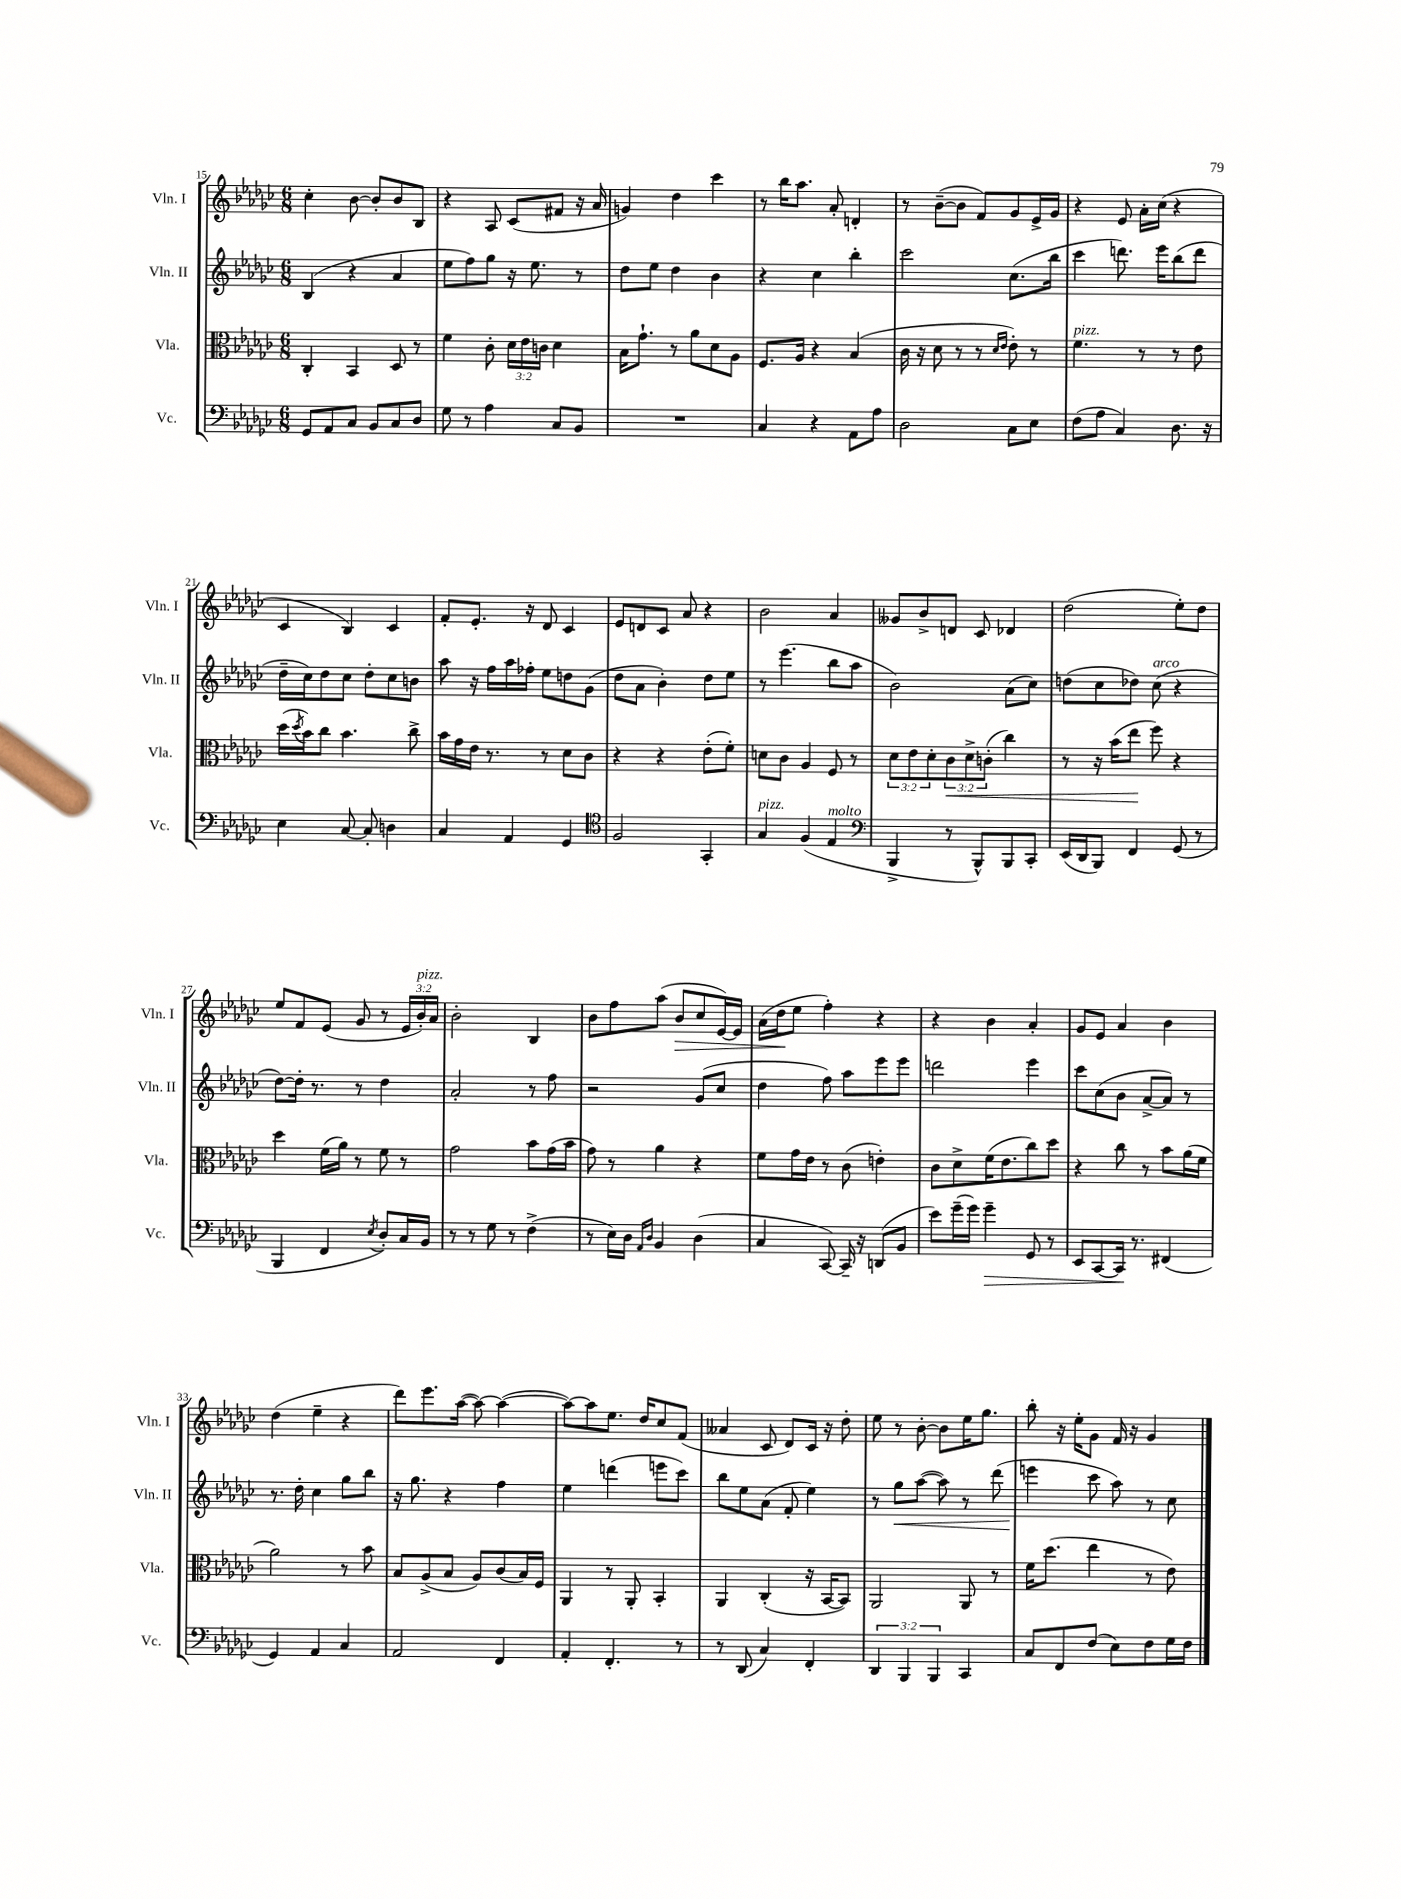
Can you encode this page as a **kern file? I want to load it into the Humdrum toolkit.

**kern	**dynam	**kern	**dynam	**kern	**dynam	**kern	**dynam
*part4	*part4	*part3	*part3	*part2	*part2	*part1	*part1
*staff4	*staff4	*staff3	*staff3	*staff2	*staff2	*staff1	*staff1
*I"Vc.	*	*I"Vla.	*	*I"Vln. II	*	*I"Vln. I	*
*I'Vc.	*	*I'Vla.	*	*I'Vln. II	*	*I'Vln. I	*
*clefF4	*	*clefC3	*	*clefG2	*	*clefG2	*
*k[b-e-a-d-g-c-]	*	*k[b-e-a-d-g-c-]	*	*k[b-e-a-d-g-c-]	*	*k[b-e-a-d-g-c-]	*
*M6/8	*	*M6/8	*	*M6/8	*	*M6/8	*
=15	=15	=15	=15	=15	=15	=15	=15
8GG-/L	.	4C-'/	.	(4B-/	.	4cc-'\	.
8AA-/	.	.	.	.	.	.	.
8C-/J	.	4BB-/	.	4r	.	[8b-\	.
8BB-/L	.	.	.	.	.	8b-'/L]	.
8C-/	.	8D-/	.	4a-/	.	8b-/	.
8D-/J	.	8r	.	.	.	8B-/J	.
=16	=16	=16	=16	=16	=16	=16	=16
8G-\	.	4f\	.	8ee-\L	.	4r	.
8r	.	.	.	8ff\)	.	.	.
4A-\	.	8c-'\	.	8gg-\J	.	8A-/	.
.	.	24d-\LL	.	16r	.	(8c-/L	.
.	.	24e-\	.	.	.	.	.
.	.	.	.	8.ee-\	.	.	.
.	.	24cn\JJ	.	.	.	.	.
8C-/L	.	4d-\	.	.	.	8f#X/J	.
8BB-/J	.	.	.	8r	.	16r	.
.	.	.	.	.	.	16a-/	.
=17	=17	=17	=17	=17	=17	=17	=17
2.r	.	16B-\KL	.	8dd-\L	.	4gn/)	.
.	.	8.g-`\J	.	.	.	.	.
.	.	.	.	8ee-\J	.	.	.
.	.	8r	.	4dd-\	.	4dd-\	.
.	.	8a-\L	.	.	.	.	.
.	.	8d-\	.	4b-\	.	4ccc-\	.
.	.	8A-\J	.	.	.	.	.
=18	=18	=18	=18	=18	=18	=18	=18
4C-/	.	8.F/L	.	4r	.	8r	.
.	.	.	.	.	.	16bb-\KL	.
.	.	16A-/Jk	.	.	.	8.aa-\J	.
4r	.	4r	.	4cc-\	.	.	.
.	.	.	.	.	.	8a-'/	.
8AA-\L	.	(4B-/	.	4bb-'\	.	4dn'/	.
8A-\J	.	.	.	.	.	.	.
=19	=19	=19	=19	=19	=19	=19	=19
2D-\	.	16c-\	.	2ccc-\	.	8r	.
.	.	16r	.	.	.	.	.
.	.	8d-\	.	.	.	([8b-~\L	.
.	.	8r	.	.	.	8b-\J]	.
.	.	8r	.	.	.	8f/L)	.
.	.	16qqd-/LL	.	.	.	.	.
.	.	16qqe-/JJ	.	.	.	.	.
8C-\L	.	8e-'\)	.	(8.cc-\L	.	8g-/	.
8E-\J	.	8r	.	.	.	16e-^/L	.
.	.	.	.	16bb-\Jk	.	16g-/JJ	.
=20	=20	=20	=20	=20	=20	=20	=20
!	!	!LO:TX:a:i:t=pizz.	!	!	!	!	!
(8F\L	.	4.f\	.	4ccc-\	.	4r	.
8A-\J	.	.	.	.	.	.	.
4C-/)	.	.	.	8.dddn\)	.	8e-/	.
.	.	8r	.	.	.	16a-'\LL	.
.	.	.	.	16eee-\KL	.	(16cc-\JJ	.
8.D-\	.	8r	.	(8bb-\	.	4r	.
.	.	8e-\	.	8ddd\J	.	.	.
16r	.	.	.	.	.	.	.
!!LO:LB:g=z
=21	=21	=21	=21	=21	=21	=21	=21
4E-\	.	(16dd-\LL	.	16dd-~\LL	.	4c-/	.
.	.	8qdd-/	.	.	.	.	.
.	.	16b-\J)	.	16cc-\J)	.	.	.
.	.	8cc-\J	.	8dd-\	.	.	.
[8C-/	.	4.b-\	.	8cc-\J	.	4B-/)	.
8C-'/]	.	.	.	8dd-'\L	.	.	.
4Dn\	.	.	.	8cc-\	.	4c-/	.
.	.	8cc-^\	.	8bn\J	.	.	.
=22	=22	=22	=22	=22	=22	=22	=22
4C-/	.	16b-\LL	.	8aa-\	.	8f'/L	.
.	.	16g-\	.	.	.	.	.
.	.	16e-\JJ	.	16r	.	8.e-'/J	.
.	.	8.r	.	16ff\LL	.	.	.
4AA-/	.	.	.	16aa-\	.	.	.
.	.	.	.	16ff-X'\JJ	.	16r	.
.	.	8r	.	8ee-\L	.	8d-/	.
4GG-/	.	8d-\L	.	8ddn\	.	4c-/	.
.	.	8c-\J	.	(8g-\J	.	.	.
=23	=23	=23	=23	=23	=23	=23	=23
*clefC4	*	*	*	*	*	*	*
2F/	.	4r	.	8dd-\L	.	8e-/L	.
.	.	.	.	8a-\J	.	8dn/	.
.	.	4r	.	4b-'\)	.	8c-/J	.
.	.	.	.	.	.	8a-/	.
4GG-'/	.	(8e-'\L	.	8dd-\L	.	4r	.
.	.	8f'\J)	.	8ee-\J	.	.	.
=24	=24	=24	=24	=24	=24	=24	=24
!LO:TX:a:i:t=pizz.	!	!	!	!	!	!	!
4G-/	.	8dn\L	.	8r	.	2b-\	.
.	.	8c-\J	.	(4.eee-\	.	.	.
(4F/	.	4A-/	.	.	.	.	.
!LO:TX:a:i:t=molto	!	!	!	!	!	!	!
4E-/	.	8F/	.	8bb-\L	.	4a-/	.
.	.	8r	.	8aa-\J	.	.	.
=25	=25	=25	=25	=25	=25	=25	=25
*clefF4	*	*	*	*	*	*	*
4BBB-^/	.	12d-\L	.	2b-\)	.	8g--X/L	.
.	.	12e-\	.	.	.	.	.
.	.	.	.	.	.	8b-^/	.
.	.	12d-'\	.	.	.	.	.
!	!	!	!LO:HP:b	!	!	!	!
8r	.	12c-\	<	.	.	8dn/J	.
.	.	12d-^\	.	.	.	.	.
8BBB-^^/L)	.	.	.	.	.	8c-/	.
.	.	(12cn'\J	.	.	.	.	.
8BBB-/	.	4cc-\)	.	(8a-\L	.	4d-X/	.
8CC-'/J	.	.	.	8cc-\J)	.	.	.
=26	=26	=26	=26	=26	=26	=26	=26
(16EE-/LL	.	8r	.	(8ddn\L	.	(2dd-\	.
16DD-/J	.	.	.	.	.	.	.
8BBB-/J)	.	16r	.	8cc-\	.	.	.
.	.	(16b-\KL	.	.	.	.	.
4FF/	.	8ee-\J	.	8dd-X\J)	.	.	.
!	!	!	!	!LO:TX:a:i:t=arco	!	!	!
.	.	8ff\)	[	(8cc-\	.	.	.
(8GG-/	.	4r	.	4r	.	8ee-'\L)	.
8r	.	.	.	.	.	8dd-\J	.
!!LO:LB:g=z
=27	=27	=27	=27	=27	=27	=27	=27
4BBB-/	.	4dd-\	.	[8dd-\L)	.	8ee-/L	.
.	.	.	.	16dd-'\Jk]	.	8f/	.
.	.	.	.	8.r	.	.	.
4FF/	.	(16f\LL	.	.	.	(8e-/J	.
.	.	16a-\JJ)	.	.	.	.	.
.	.	8r	.	8r	.	8g-/	.
8qE-/	.	.	.	.	.	.	.
8D-'/L)	.	8f\	.	4dd-\	.	8r	.
16C-/L	.	8r	.	.	.	24e-/LL	.
!	!	!	!	!	!	!LO:TX:a:i:t=pizz.	!
.	.	.	.	.	.	24b-'/)	.
16BB-/JJ	.	.	.	.	.	.	.
.	.	.	.	.	.	24a-/JJ	.
=28	=28	=28	=28	=28	=28	=28	=28
8r	.	2g-\	.	2a-'/	.	2b-'\	.
8r	.	.	.	.	.	.	.
8G-\	.	.	.	.	.	.	.
8r	.	.	.	.	.	.	.
(4F^\	.	8b-\L	.	8r	.	4B-/	.
.	.	(16g-\L	.	8ff\	.	.	.
.	.	16b-\JJ	.	.	.	.	.
=29	=29	=29	=29	=29	=29	=29	=29
8r	.	8g-\)	.	2r	.	8b-\L	.
16E-\LL)	.	8r	.	.	.	8ff\	.
16D-\JJ	.	.	.	.	.	.	.
16qqAA-/LL	.	.	.	.	.	.	.
16qqD-/JJ	.	.	.	.	.	.	.
4BB-/	.	4a-\	.	.	.	(8aa-\J	.
!	!	!	!	!	!	!	!LO:HP:b
.	.	.	.	.	.	8b-/L	>
(4D-\	.	4r	.	(8g-/L	.	8cc-/	.
.	.	.	.	8cc-/J	.	[16e-/L)	.
.	.	.	.	.	.	16e-/JJ]	.
=30	=30	=30	=30	=30	=30	=30	=30
4C-/	.	8f\L	.	4dd-\	.	(16a-\LL	.
.	.	.	.	.	.	16dd-\J	.
.	.	16g-\L	.	.	.	8ee-\J	]
.	.	16e-\JJ	.	.	.	.	.
[8CC-/)	.	8r	.	8ff\)	.	4ff'\)	.
16CC-~/]	.	(8c-\	.	8aa-\L	.	.	.
16r	.	.	.	.	.	.	.
(8DDn/L	.	4en'\)	.	8eee-\	.	4r	.
8BB-/J	.	.	.	8eee-\J	.	.	.
=31	=31	=31	=31	=31	=31	=31	=31
8e-\L)	.	8c-\L	.	2dddn\	.	4r	.
(16g-~\L	.	8d-^\	.	.	.	.	.
16g-\JJ)	.	.	.	.	.	.	.
!	!LO:HP:b	!	!	!	!	!	!
4g-~\	>	(16f\K	.	.	.	4b-\	.
.	.	8.e-\	.	.	.	.	.
8GG-/	.	8cc-\)	.	4eee-\	.	4a-'/	.
8r	.	8dd-\J	.	.	.	.	.
=32	=32	=32	=32	=32	=32	=32	=32
8EE-/L	.	4r	.	8ccc-\L	.	8g-/L	.
[8CC-/	.	.	.	(8cc-\	.	8e-/J	.
16CC-/Jk]	.	8cc-\	.	8b-\J	.	4a-/	.
8.r	]	.	.	.	.	.	.
.	.	8r	.	[8a-^/L	.	.	.
(4FF#X/	.	8b-\L	.	8a-/J])	.	4b-\	.
.	.	(16a-\L	.	8r	.	.	.
.	.	16f\JJ	.	.	.	.	.
!!LO:LB:g=z
=33	=33	=33	=33	=33	=33	=33	=33
4GG-/)	.	2a-\)	.	8.r	.	(4dd-\	.
.	.	.	.	16dd-'\	.	.	.
4AA-/	.	.	.	4cc-\	.	4ee-~\	.
4C-/	.	8r	.	8gg-\L	.	4r	.
.	.	8b-\	.	8bb-\J	.	.	.
=34	=34	=34	=34	=34	=34	=34	=34
2AA-/	.	8B-/L	.	16r	.	8ddd-\L)	.
.	.	.	.	8.gg-\	.	.	.
.	.	(8A-^/	.	.	.	8.eee-\	.
.	.	8B-/J	.	4r	.	.	.
.	.	.	.	.	.	([16aa-\Jk	.
.	.	8A-/L)	.	.	.	8aa-\_)	.
4FF/	.	(8c-/	.	4ff\	.	(4aa-\_	.
.	.	16B-/L)	.	.	.	.	.
.	.	16F/JJ	.	.	.	.	.
=35	=35	=35	=35	=35	=35	=35	=35
4AA-'/	.	4AA-/	.	4ee-\	.	8aa-\L_)	.
.	.	.	.	.	.	8aa-\]	.
4.FF'/	.	8r	.	(4dddn\	.	8.ee-\J	.
.	.	8AA-'/	.	.	.	.	.
.	.	.	.	.	.	16dd-/KL	.
.	.	4BB-'/	.	8eeen\L	.	8cc-/	.
8r	.	.	.	8ccc-\J)	.	(8f/J	.
=36	=36	=36	=36	=36	=36	=36	=36
8r	.	4AA-/	.	8bb-\L	.	4a--X/	.
(8DD-/	.	.	.	8ee-\	.	.	.
4C-/)	.	(4C-'/	.	(8a-\J	.	8c-/	.
.	.	.	.	8f'/	.	8d-/L)	.
4FF'/	.	16r	.	4ee-\)	.	16c-/Jk	.
.	.	[16BB-/KL	.	.	.	16r	.
.	.	8BB-/J])	.	.	.	8dd-'\	.
=37	=37	=37	=37	=37	=37	=37	=37
6DD-/	.	2AA-/	.	8r	.	8ee-\	.
!	!	!	!	!	!LO:HP:b	!	!
.	.	.	.	8gg-\L	<	8r	.
6BBB-/	.	.	.	.	.	.	.
.	.	.	.	([8aa-\J	.	[8b-'\	.
6BBB-/	.	.	.	.	.	.	.
.	.	.	.	8aa-\])	.	8b-\L]	.
4CC-/	.	8AA-/	.	8r	.	16ee-\K	.
.	.	.	.	.	.	8.gg-\J	.
.	.	8r	.	(8ddd-\	.	.	.
=38	=38	=38	=38	=38	=38	=38	=38
8C-/L	.	16f\KL	.	4eeen\	.	8bb-'\	.
.	.	(8.dd-\J	.	.	.	.	.
8FF/	.	.	.	.	.	16r	.
.	.	.	.	.	.	16ee-'\KL	.
(8F/J	.	4ee-\	.	8ccc-\	[	8g-\J	.
8E-\L)	.	.	.	8aa-\)	.	16f/	.
.	.	.	.	.	.	16r	.
8F\	.	8r	.	8r	.	4g-/	.
16G-\L	.	8e-\)	.	8cc-\	.	.	.
16F\JJ	.	.	.	.	.	.	.
==	==	==	==	==	==	==	==
*-	*-	*-	*-	*-	*-	*-	*-
